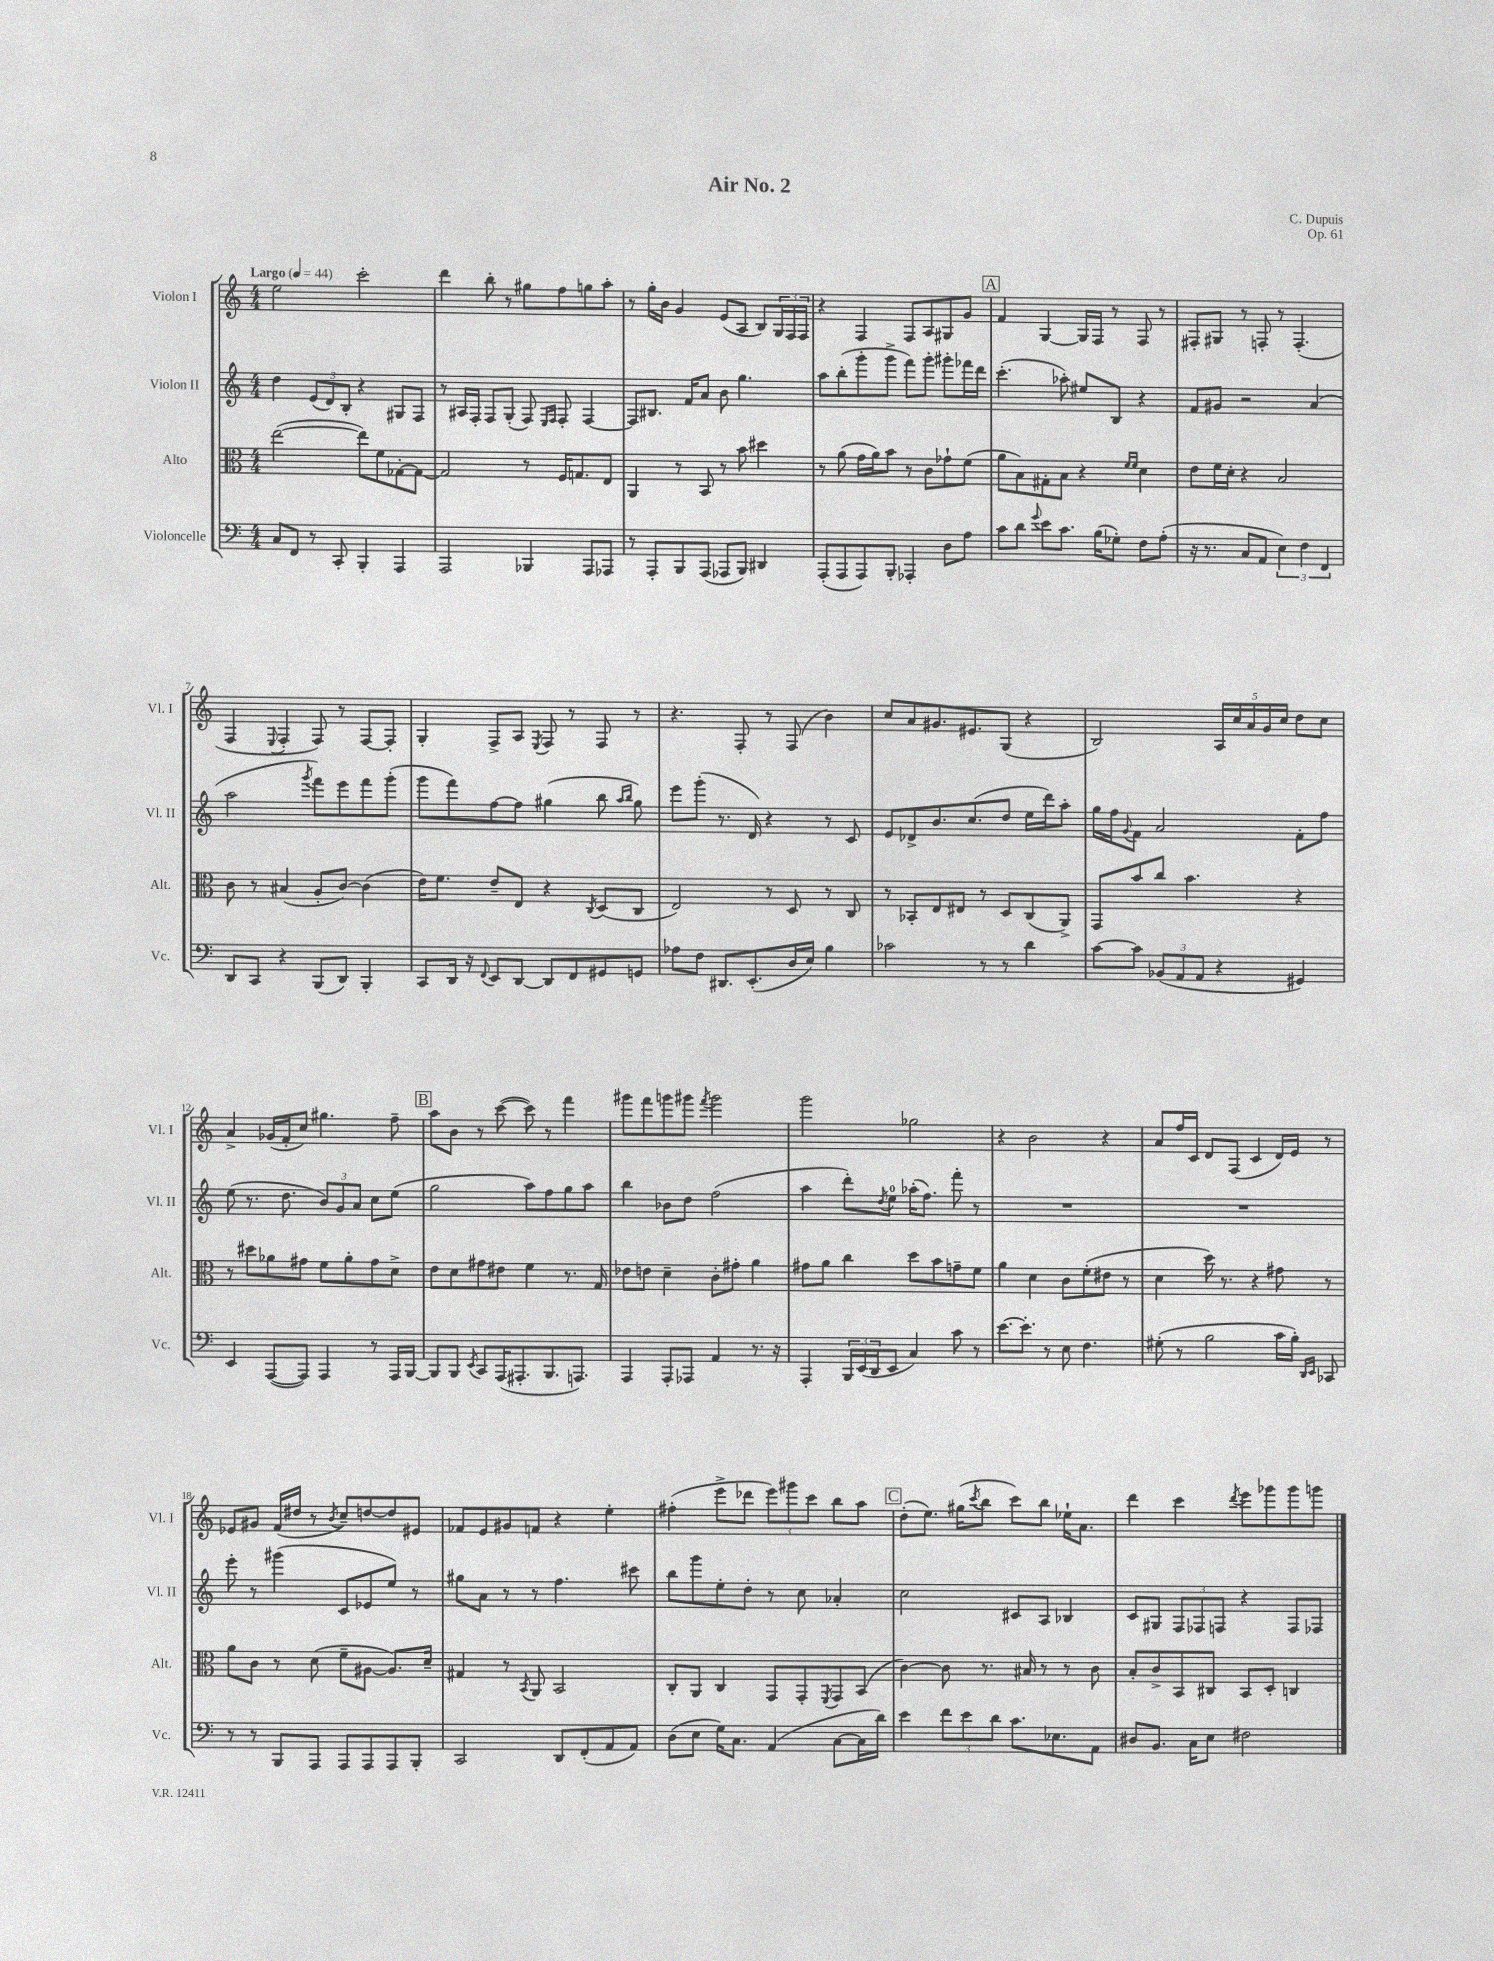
\header { title = "Air No. 2" composer = "C. Dupuis" opus = "Op. 61" }
<<
\new StaffGroup <<
\new Staff = "s0" \with { instrumentName = "Violon I" shortInstrumentName = "Vl. I" } {
    \clef treble \key c \major \numericTimeSignature \time 4/4 \tempo "Largo" 4 = 44
    e''2 c'''2-. |
    d'''4 b''8-. r8 gis''8 f''8 g''8 a''8-. |
    r8 g''16-. b'16 g'4 e'8( a8 b8) \tuplet 3/2 { g16 f16 f16 } |
    r4 f4 f8 a8 gis8 g'8 |
    \mark \markup { \box "A" } f'4 g4~ g16 f16 r8 f8 r8 |
    fis8-. gis8 r8 f8-. r8 f4.-.( |
    f4 \appoggiatura { e8 } f4-. f8) r8 f8~ f8-. |
    g4-. f8-> a8 \acciaccatura { e8 } f8 r8 f8 r8 |
    r4. f8-. r8 f8( b'4) |
    c''8 a'8 gis'8. eis'8. g8( r4 |
    b2) \tuplet 5/4 { a16 c''16 a'16 g'16 c''16 } d''8 c''8 |
    a'4-> ges'16( f'16-. c''8) gis''4. f''8-- |
    \mark \markup { \box "B" } a''8 b'8 r8 c'''8~( c'''8) r8 f'''4 |
    gis'''8 f'''8 g'''8 gis'''8 \acciaccatura { f'''8 } gis'''2 |
    g'''2 ges''2 |
    r4 b'2 r4 |
    a'8 f''16 c'16 d'8 f8( c'4 d'16) e'16 r8 |
    ees'8 gis'8 f'16( dis''16 r8 \acciaccatura { b'8 } c''8--) d''8~ d''8 eis'8 |
    fes'8 e'8 gis'8 f'8 r4 e''4-. |
    fis''4-.( e'''8-> des'''8 \tuplet 3/2 { e'''8) gis'''8 c'''8 } b''8 a''8 |
    \mark \markup { \box "C" } d''8-.( e''8.) gis''16( \acciaccatura { c'''8 } b''8 c'''8) b''8 ees''16-! a'8. |
    d'''4 c'''4 \acciaccatura { d'''8 } e'''8 ges'''8 ges'''8 g'''8 \bar "|." |
}
\new Staff = "s1" \with { instrumentName = "Violon II" shortInstrumentName = "Vl. II" } {
    \clef treble \key c \major \numericTimeSignature \time 4/4
    d''4 \tuplet 3/2 { e'8( d'8) b8-. } r4 gis8 f8 |
    r8 ais16 f16-. f8 g8-.( f8) \grace { e16 f16 } f8-. f4~ |
    f8 bis8. f'16 a'8 b'8 g''4. |
    a''8 b''8-.( g'''8-. g'''8-> f'''8) g'''8-. gis'''8-. fes'''16 d'''16 |
    \mark \markup { \box "A" } c'''4.-.( aes''8-.) eis''8 b8 r4 |
    f'8 gis'8 r2 a'4( |
    a''2 \acciaccatura { g'''8 } f'''8) e'''8 f'''8 g'''8-.( |
    g'''8 f'''8) f''8~ f''8 gis''4( b''8 \grace { a''16 b''16 } gis''8) |
    e'''8 g'''8-.( r8. d'16) r4 r8 c'8 |
    e'8 des'8-> b'8. c''8.( d''8 e''16 d'''16) a''8-. |
    g''16 f''16 \appoggiatura { g'8 } f'8 a'2 f'8-. f''8 |
    e''8( r8. d''8. \tuplet 3/2 { b'8) g'8 a'8 } c''8 e''8( |
    \mark \markup { \box "B" } g''2 a''8) f''8 g''8 a''8 |
    b''4 bes'8 d''8 f''2( |
    a''4 d'''8-.) \acciaccatura { d''8 } e''8-0 aes''16-.( f''8.) f'''8-. r8 |
    R1 |
    R1 |
    e'''8-. r8 gis'''4( c'8 ees'8 e''8) r8 |
    gis''8 a'8 r8 r8 f''4. cis'''8 |
    b''8 g'''8 e''8-. d''8-. r8 c''8 aes'4-. |
    \mark \markup { \box "C" } c''2 cis'8 a8 bes4 |
    c'8 gis8 \tuplet 3/2 { f8 fes8 f8 } r4 f8 fes8 \bar "|." |
}
\new Staff = "s2" \with { instrumentName = "Alto" shortInstrumentName = "Alt." } {
    \clef alto \key c \major \numericTimeSignature \time 4/4
    e''2~( e''8) f'8 ges8~-. ges8~ |
    ges2 r8 f16 g8. e8 |
    a,4 r8 b,8 r8 b'8 dis''4 |
    r8 a'8( g'16 a'16) b'8 r8 c'8 ges'8-! f'8( |
    \mark \markup { \box "A" } a'8 b8) gis8-. b8 r4 \grace { f'16 f'16 } d'4 |
    e'8 f'16 d'16-. r4 b2 |
    c'8 r8 bis4( a8-. c'8~) c'4( |
    e'16) f'8. e'8-- e8 r4 \acciaccatura { c8 } d8( c8 |
    e2) r8 d8 r8 c8 |
    r8 bes,8-. e8 eis8 r8 d8 c8( a,8->) |
    g,8 b'8 c''8 b'4. r4 |
    r8 dis''8 aes'8 gis'8 f'8 aes'8-. gis'8 d'8-> |
    \mark \markup { \box "B" } e'8 d'8 gis'8 eis'8 f'4 r8. g16 |
    ees'8 e'8 d'4-- c'8-. gis'8-. a'4 |
    gis'8 a'8 c''4 d''8 b'8 g'8-- f'8 |
    a'4 d'4 c'8 f'8-.( eis'8 r8 |
    d'4 d''16) r8. r4 gis'8 r8 |
    a'8 c'8 r8 d'8( f'8-- ais8~ ais8.) d'16-- |
    gis4 r8 \acciaccatura { b,8 } a,8 b,2 |
    c8-. a,8 c4 g,8 g,8-. \acciaccatura { f,8 } g,8 b,8( |
    \mark \markup { \box "C" } c'4~) c'8 r8. bis16 r8 r8 c'8 |
    b8-. c'8-> b,8 cis8 b,8 d8-. c4 \bar "|." |
}
\new Staff = "s3" \with { instrumentName = "Violoncelle" shortInstrumentName = "Vc." } {
    \clef bass \key c \major \numericTimeSignature \time 4/4
    c8 f,8 r8 c,8-. b,,4-. a,,4 |
    a,,2 bes,,4 a,,8 aes,,8 |
    r8 a,,8-. b,,8 a,,8( aes,,8 b,,8) dis,4 |
    a,,8-.( a,,8 a,,8) b,,8-. aes,,4-. d8 a8 |
    \mark \markup { \box "A" } c'8 d'8 \appoggiatura { g'8 } e'8 c'8. b16( ges8-.) f8 a8-.( |
    r16 r8. c8 a,8 \tuplet 3/2 { e4) f4 f,4 } |
    d,8 c,8 r4 b,,8( d,8) b,,4-. |
    c,8 d,16 r16 \appoggiatura { f,8 } e,8 d,8~ d,8 f,8 gis,8 g,8 |
    aes8 f8 dis,8. e,8.-.( d16 e16) b4 |
    ces'2 r8 r8 d'4 |
    c'8~ c'8 \tuplet 3/2 { bes,8( a,8 a,8 } r4 gis,4) |
    e,4 a,,8~( a,,8) a,,4 r8 a,,16 b,,16~ |
    \mark \markup { \box "B" } b,,8 b,,8 \acciaccatura { e,8 } c,8 a,,16( ais,,8.-. b,,8. a,,8.) |
    a,,4 a,,8-. aes,,8 a,4 r8. r16 |
    a,,4-. \tuplet 3/2 { b,,16 e,16( d,16 } e,8 c4) c'8 r8 |
    e'8.~ e'8.-. r8 e8 f4. |
    gis8-.( r8 b2 c'16 b16-.) \grace { d,16 e,16 } ces,8 |
    r8 r8 b,,8 a,,8 a,,8 a,,8 a,,8 b,,8-. |
    c,2 d,8 f,8-.( a,8 a,8) |
    d8( e8 g16) c8. a,4( c8~ c16 d'16) |
    \mark \markup { \box "C" } e'4 \tuplet 3/2 { f'8 e'8 d'8 } c'8. ees8. a,8 |
    dis8 b,8. c16 e8 fis2 \bar "|." |
}
>>
>>
